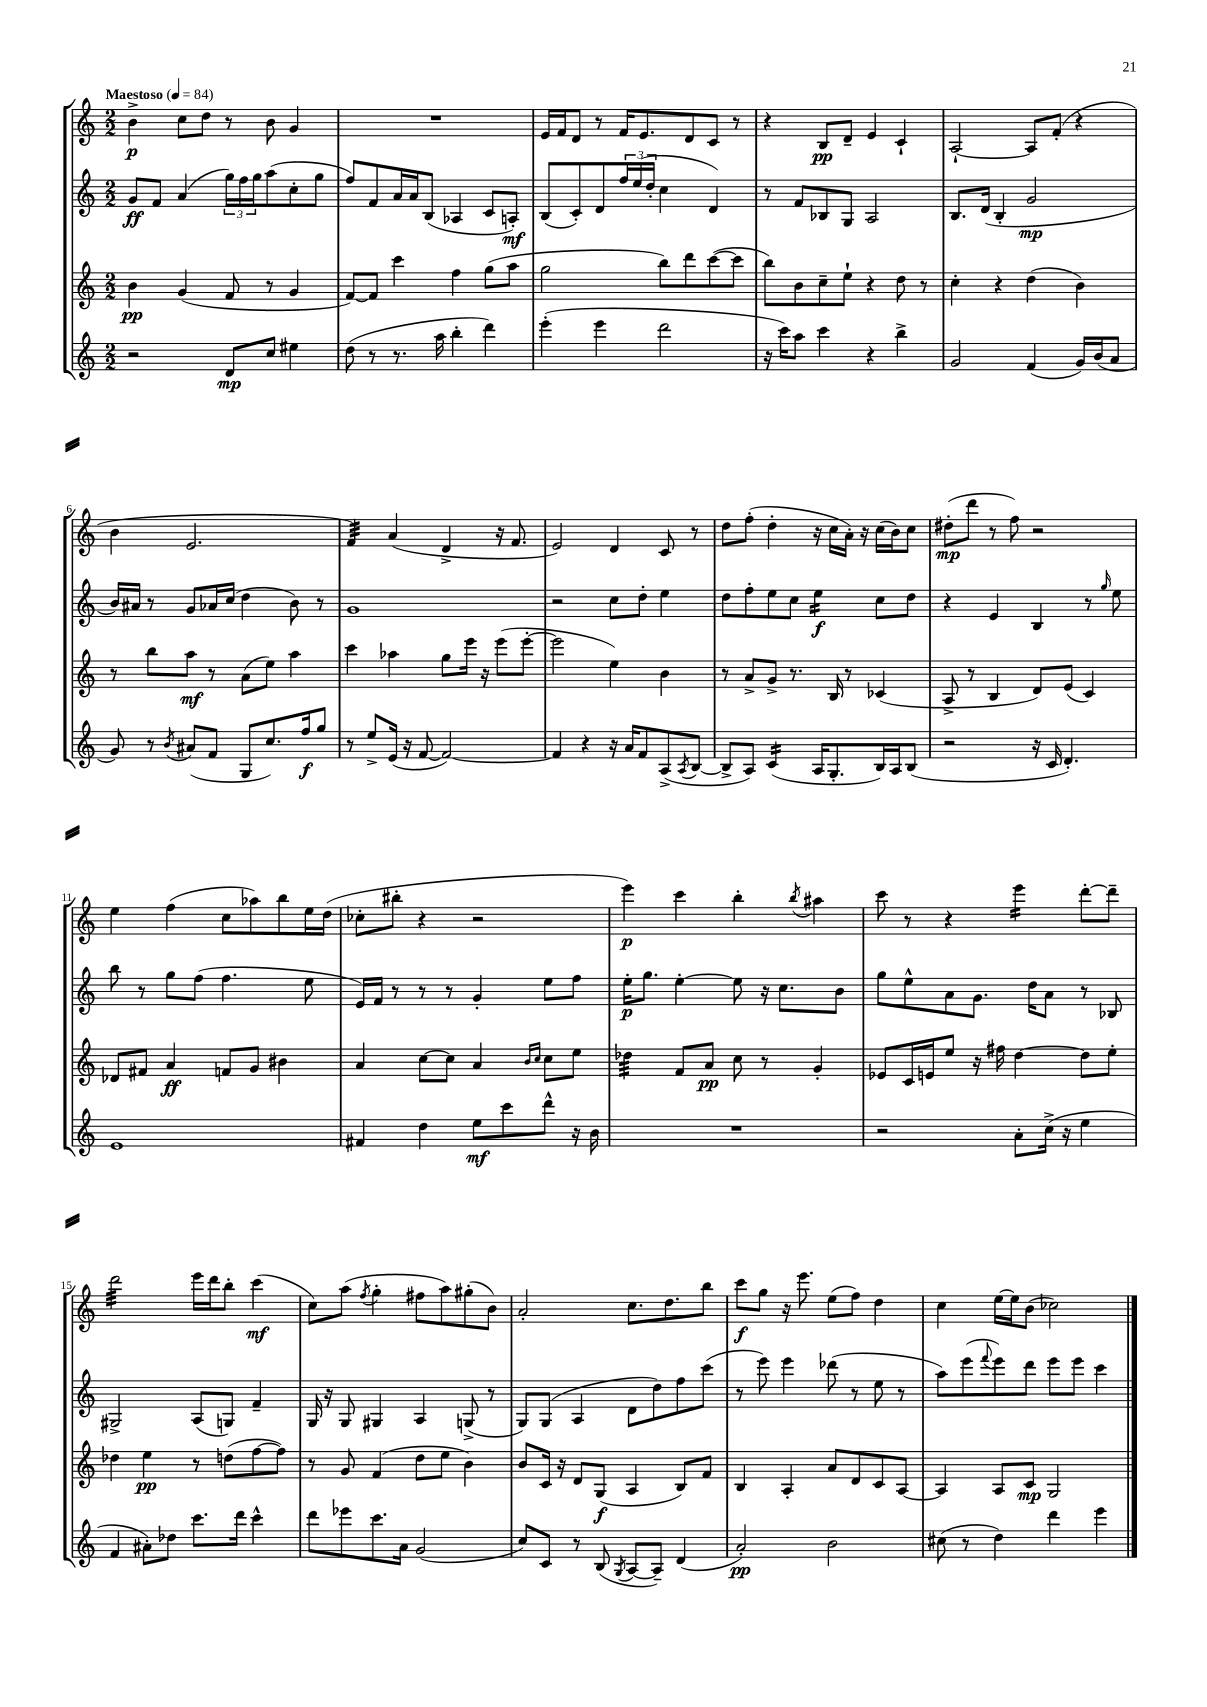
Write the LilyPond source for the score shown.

<<
\new StaffGroup <<
\new Staff = "s0" {
    \clef treble \key c \major \numericTimeSignature \time 2/2 \tempo "Maestoso" 4 = 84
    b'4->\p c''8 d''8 r8 b'8 g'4 |
    R1 |
    e'16 f'16 d'8 r8 f'16 e'8. d'8 c'8 r8 |
    r4 b8\pp d'8-- e'4 c'4-! |
    a2~-! a8 f'8-.( r4 |
    b'4 e'2. |
    f'4:32) a'4( d'4-> r16 f'8. |
    e'2) d'4 c'8 r8 |
    d''8 f''8-.( d''4-. r16 c''16 a'16-.) r16 c''16( b'16) c''8 |
    dis''8-.\mp( d'''8 r8 f''8) r2 |
    e''4 f''4( c''8 aes''8) b''8 e''16 d''16( |
    ces''8-. bis''8-. r4 r2 |
    e'''4\p) c'''4 b''4-. \acciaccatura { b''8 } ais''4 |
    c'''8 r8 r4 e'''4:16 d'''8~-. d'''8-- |
    d'''2:32 e'''16 d'''16 b''8-. c'''4\mf( |
    c''8) a''8( \acciaccatura { f''8 } g''4-. fis''8 a''8) gis''8-.( b'8) |
    a'2-. c''8. d''8. b''8 |
    c'''8\f g''8 r16 e'''8. e''8( f''8) d''4 |
    c''4 e''16~ e''16 b'8( ces''2) \bar "|." |
}
\new Staff = "s1" {
    \clef treble \key c \major \numericTimeSignature \time 2/2
    g'8\ff f'8 a'4( \tuplet 3/2 { g''16) f''16 g''16 } a''8( c''8-. g''8 |
    f''8) f'8 a'16 a'16 b8( aes4 c'8 a8-.\mf) |
    b8( c'8-.) d'8 \tuplet 3/2 { f''16 e''16( d''16-. } c''4 d'4) |
    r8 f'8 bes8 g8 a2 |
    b8. d'16( b4-. g'2\mp |
    b'16) ais'16 r8 g'8 aes'16 c''16( d''4 b'8) r8 |
    g'1 |
    r2 c''8 d''8-. e''4 |
    d''8 f''8-. e''8 c''8 e''4:16\f c''8 d''8 |
    r4 e'4 b4 r8 \grace { g''16 } e''8 |
    b''8 r8 g''8 f''8( f''4. e''8 |
    e'16) f'16 r8 r8 r8 g'4-. e''8 f''8 |
    e''16-.\p g''8. e''4~-. e''8 r16 c''8. b'8 |
    g''8 e''8-^ a'8 g'8. d''16 a'8 r8 bes8 |
    gis2-> a8( g8) f'4-- |
    g16 r16 g8 gis4 a4 g8->( r8 |
    g8) g8( a4 d'8 d''8) f''8 c'''8( |
    r8 e'''8) e'''4 des'''8( r8 e''8 r8 |
    a''8) e'''8( \appoggiatura { f'''8 } e'''8) d'''8 e'''8 e'''8 c'''4 \bar "|." |
}
\new Staff = "s2" {
    \clef treble \key c \major \numericTimeSignature \time 2/2
    b'4\pp g'4( f'8 r8 g'4 |
    f'8~) f'8 c'''4 f''4 g''8( a''8 |
    g''2 b''8) d'''8 c'''8~( c'''8 |
    b''8) b'8 c''8-- e''8-! r4 d''8 r8 |
    c''4-. r4 d''4( b'4) |
    r8 b''8 a''8\mf r8 a'8( e''8) a''4 |
    c'''4 aes''4 g''8 e'''16 r16 e'''8( e'''8~-. |
    e'''2 e''4) b'4 |
    r8 a'8-> g'8-> r8. b16 r8 ces'4( |
    a8-> r8 b4 d'8) e'8( c'4) |
    des'8 fis'8 a'4\ff f'8 g'8 bis'4 |
    a'4 c''8~ c''8 a'4 \grace { b'16 c''16 } c''8 e''8 |
    des''4:32 f'8 a'8\pp c''8 r8 g'4-. |
    ees'8 c'16 e'16 e''8 r16 fis''16 d''4~ d''8 e''8-. |
    des''4 e''4\pp r8 d''8( f''8~ f''8) |
    r8 g'8 f'4( d''8 e''8 b'4) |
    b'8 c'16 r16 d'8 g8\f( a4 b8) f'8 |
    b4 a4-. a'8 d'8 c'8 a8~ |
    a4 a8 c'8\mp g2 \bar "|." |
}
\new Staff = "s3" {
    \clef treble \key c \major \numericTimeSignature \time 2/2
    r2 d'8\mp c''8 eis''4 |
    d''8( r8 r8. a''16 b''4-. d'''4) |
    e'''4-.( e'''4 d'''2 |
    r16 c'''16) a''8 c'''4 r4 b''4-> |
    g'2 f'4( g'16) b'16( a'8 |
    g'8) r8 \acciaccatura { b'8 } ais'8( f'8 g8 c''8.) f''16\f g''8 |
    r8 e''8-> e'16( r16 f'8~ f'2~) |
    f'4 r4 r16 a'16 f'8 a8->( \acciaccatura { a8 } b8~ |
    b8-> a8) c'4:16( a16 g8.-. b16) a16 b8( |
    r2 r16 c'16 d'4.-.) |
    e'1 |
    fis'4 d''4 e''8\mf c'''8 d'''8-^ r16 b'16 |
    R1 |
    r2 a'8-. c''16->( r16 e''4 |
    f'4 ais'8-.) des''8 c'''8. d'''16 c'''4-^ |
    d'''8 ees'''8 c'''8. a'16 g'2( |
    c''8) c'8 r8 b8( \acciaccatura { g8 } a8~ a8--) d'4( |
    a'2-.\pp) b'2 |
    cis''8( r8 d''4) d'''4 e'''4 \bar "|." |
}
>>
>>
